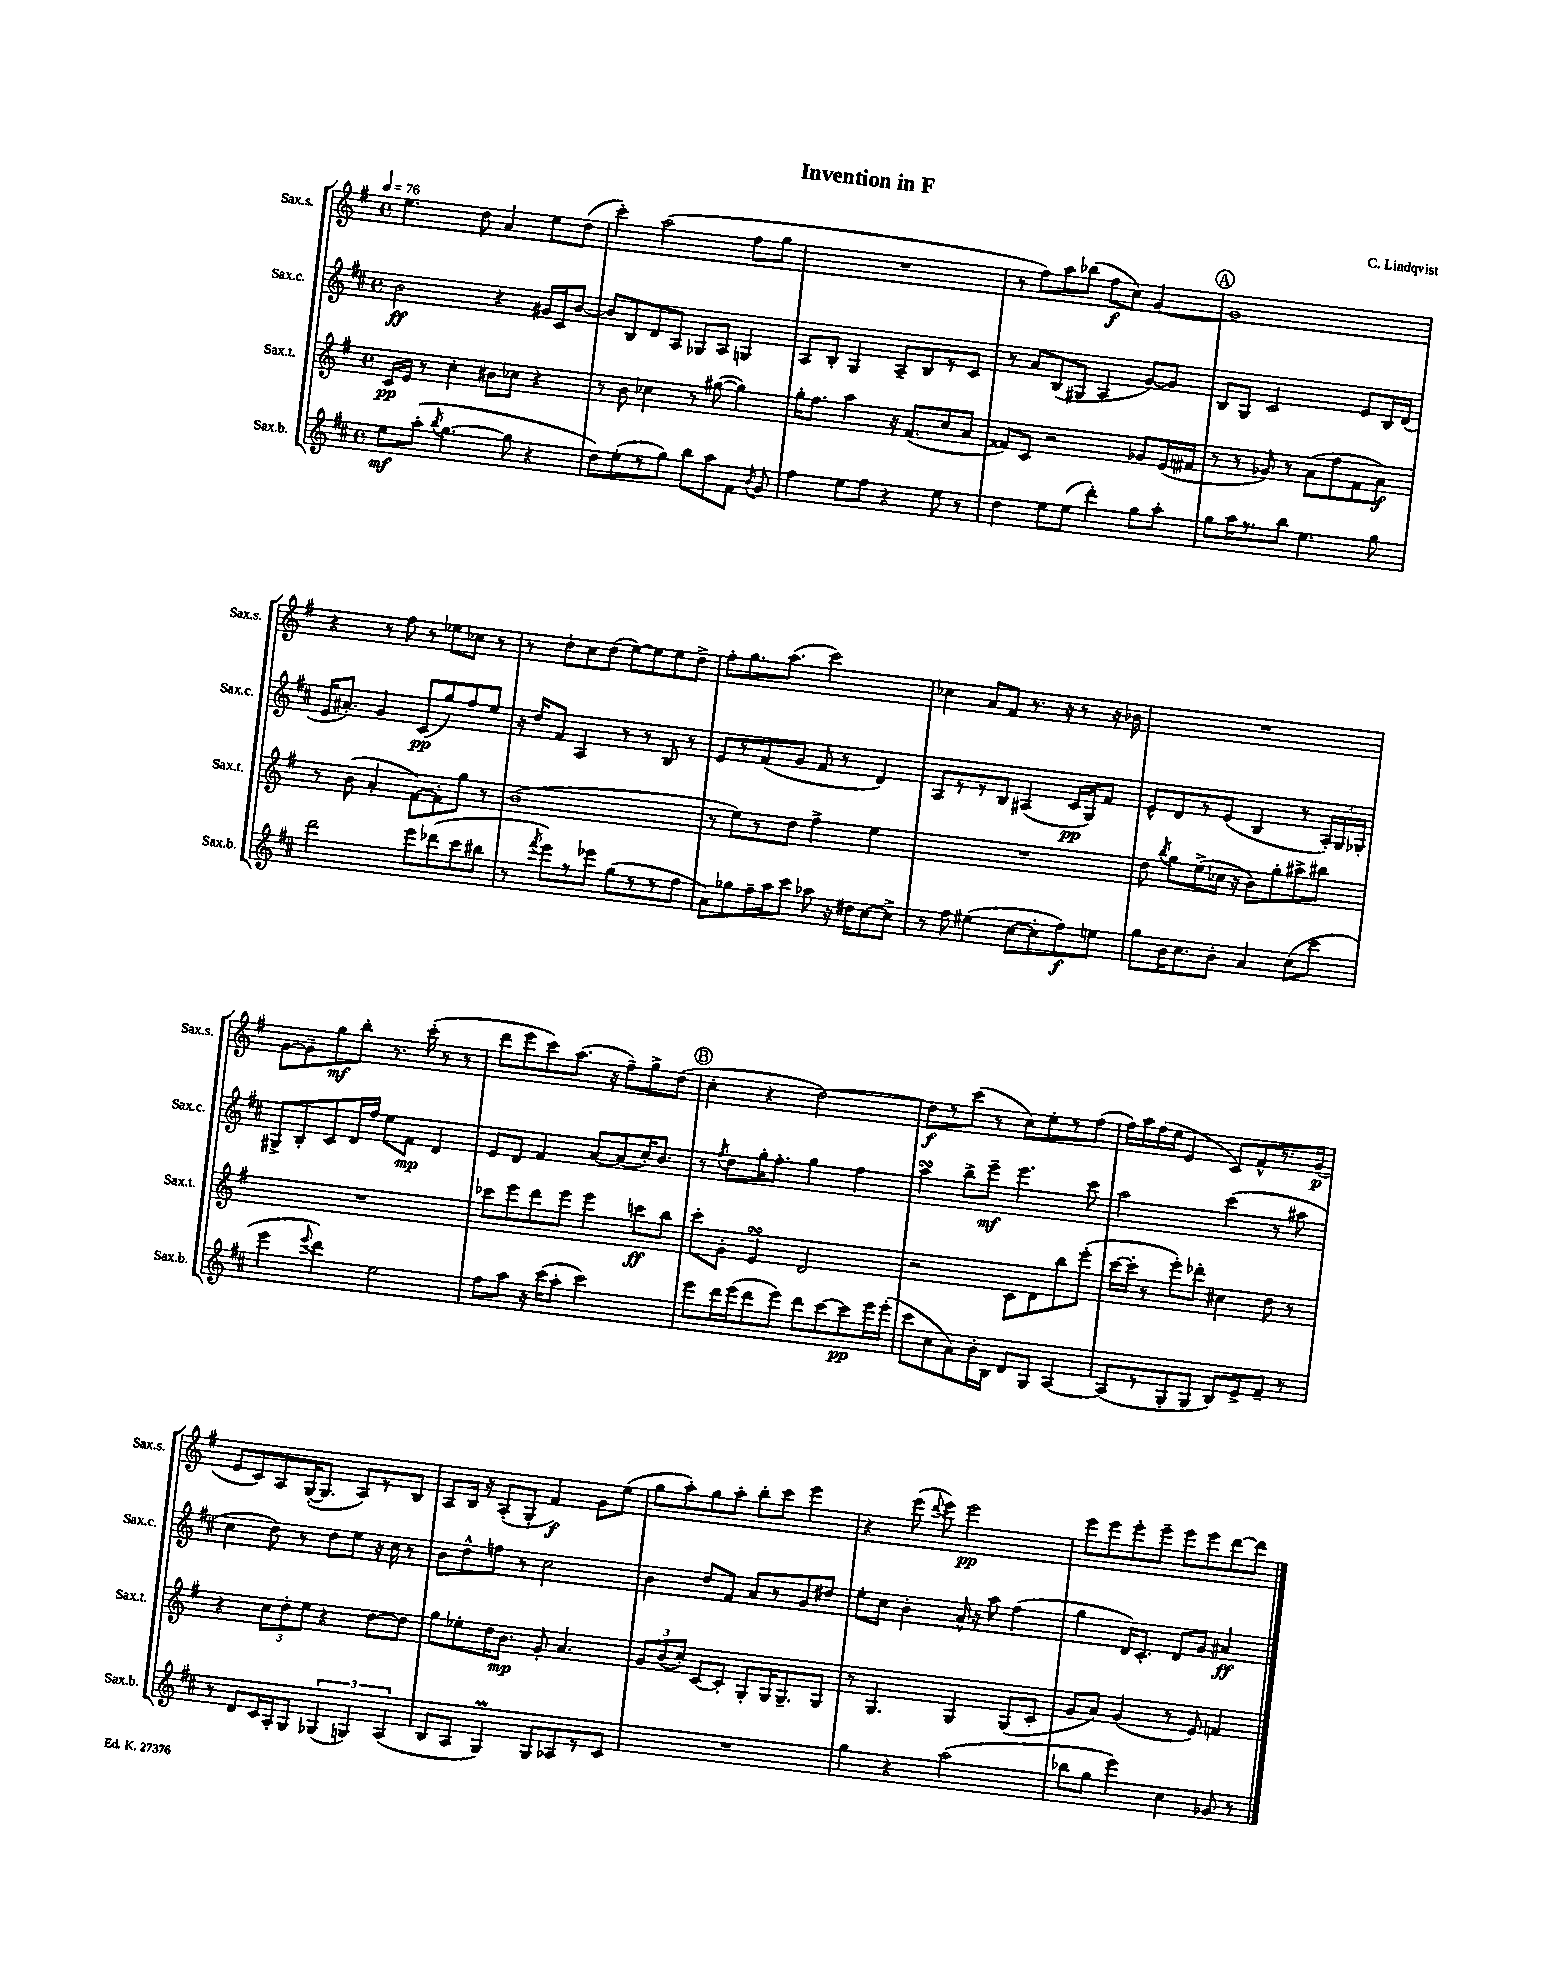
\header { title = "Invention in F" composer = "C. Lindqvist" }
<<
\new StaffGroup <<
\new Staff = "s0" \with { instrumentName = "Sax.s." shortInstrumentName = "Sax.s." } {
    \clef treble \key g \major \defaultTimeSignature \time 4/4 \tempo 4 = 76
    \autoBeamOff e''4. d''8 a'4 e''8[ d''8]( |
    c'''4-.) a''2( fis''8[ g''8] |
    R1 |
    r8 fis''8[) a''8 bes''8]( fis''8[\f c''8]) g'4~ |
    \mark \markup { \circle "A" } g'1 |
    r4 r8 fis''8 r8 ees''8[ ces''8] r8 |
    r8 d''8[-. c''8 d''8]( e''8[~) e''8 e''8 d''8]-> |
    fis''8[-. g''8. a''8.]( c'''2) |
    ces''4 a'8[ fis'8] r8. r16 r8 r16 bes'16 |
    R1 |
    g'8[~ g'8-- g''8\mf b''8]-. r8. c'''16-.( r8 r8 |
    d'''8[ e'''8 c'''8) a''8.]( r16 fis''8[--) g''8-> d''8]( |
    \mark \markup { \circle "B" } c''4-. r4 d''2~) |
    d''8[\f r8 c'''8]( r8 c''8[) e''8-. r8 fis''8]( |
    fis''16[) a''16 fis''16( e''16] e'4 c'8[) fis'8-^ r8. g'16]\p( |
    e'8[ c'8) a8 g16~-.( g8.] a8[) r8 b8] |
    a8[ b16] r16 a8[-.( g8]-. fis'4\f) g'8[ e''8]( |
    g''8[ a''8-.) g''8 a''8]-. b''8[-. c'''8] e'''4 |
    r4 e'''8( \appoggiatura { d'''8 } e'''8) e'''2\pp |
    e'''8[ e'''8 e'''8-. e'''8]-- e'''8[ e'''8 d'''8~ d'''8] \bar "|." |
}
\new Staff = "s1" \with { instrumentName = "Sax.c." shortInstrumentName = "Sax.c." } {
    \clef treble \key d \major \defaultTimeSignature \time 4/4
    \autoBeamOff b'2\ff r4 gis'16[ cis'16 b'8]~ |
    b'8[ b8 d'8 a8] ges8[ a8] g4 |
    a8[ b8]-. g4 a8[-- b8 r8 cis'8] |
    r8 a'8[ b8( gis8] a4 g'8[~) g'8] |
    \mark \markup { \circle "A" } b8[ g8] cis'2 e'8[ b16 d'16]( |
    e'16[ ais'8.]-.) g'4 cis'8[\pp( g''8) fis''8 e''8] |
    r16 d''16[ fis'8] a4 r8 r8 b8 r8 |
    e'8[ r8 fis'8( g'8] fis'8 r8 d'4) |
    a8[ r8 r8 b8] ais4( cis'16[\pp g16) fis'8] |
    e'8[-^ d'8 r8 e'8]( b4 r8 \tuplet 3/2 { a16[-.) g16 ges16]-. } |
    gis8[-> b8-. cis'8 d'16 fis''16] e''8[ fis'8]\mp d'4 |
    e'8[ d'8] fis'4 a'8[~ a'8( cis''16-.) b'8.] |
    \mark \markup { \circle "B" } r8 \acciaccatura { fis''8 } d''8[ g''16-. fis''8.]-. g''4 fis''4 |
    a''4\turn b''8[-> e'''8]--\mf e'''4. cis'''8 |
    a''2 cis'''4( r8 ais''8 |
    cis''4 d''8) r8 d''8[ e''8] r16 cis''16 r8 |
    b'8[ d''8-^ f''8] r8 cis''2 |
    b'4 d''8[ fis'8] a'8[ r8 g'8 dis''8] |
    e''8[-. cis''8] b'4-. a'16-^ r16 a''8 fis''4( |
    g''4 d'16[) cis'8.]-. d'8[ g'8] ais'4\ff \bar "|." |
}
\new Staff = "s2" \with { instrumentName = "Sax.t." shortInstrumentName = "Sax.t." } {
    \clef treble \key g \major \defaultTimeSignature \time 4/4
    \autoBeamOff c'16[\pp e'16] r8 c''4-. bis'8[ ces''8] r4 |
    r8 b'8 ces''4 r8 gis''8~( gis''4) |
    g''16[-. fis''8.] a''4 r16 fis'8.[( c''8 a'8] |
    fisis'8[) c'8] r2 ges'8[ e'16( fis'16] |
    \mark \markup { \circle "A" } r8 r8 ges'8) r8 a'8[( fis''8 fis'8 a'8]\f) |
    r8 b'8( a'4-. fis'8[~) fis'8-. g''8] r8 |
    b'1( |
    r8 e''8[) r8 d''8] fis''4-> e''4 |
    R1 |
    d''8 \acciaccatura { b''8 } g''8[ e''8->( ces''16] r16 b'8[) g''8-. ais''8-> bis''8] |
    R1 |
    ces'''8[ e'''8 d'''8 e'''8] e'''4 c'''8[\ff b''8] |
    \mark \markup { \circle "B" } c'''8[-. g'8]-. e'4\turn d'2 |
    r2 c'8[ d'8 b''8 e'''8]-.( |
    c'''16[~ c'''16]-. r8 e'''8[-.) des'''8]-. cis''4 d''8 r8 |
    r4 \tuplet 3/2 { c''8[ d''8-. e''8] } r4 d''8[~ d''8] |
    g''8[ ees''8-. d''16 b'8.]\mp g'8-. a'4. |
    \tuplet 3/2 { g'8[ b'8( c''8]-.) } c'8[~ c'8]-. g8[-. g16 g8.-- g8] |
    r8 g4. g4 g8[( c'8]-. |
    g'8[ a'8]) g'4( r8 e'8) f'4 \bar "|." |
}
\new Staff = "s3" \with { instrumentName = "Sax.b." shortInstrumentName = "Sax.b." } {
    \clef treble \key d \major \defaultTimeSignature \time 4/4
    \autoBeamOff e''8[\mf a''8]-.( \acciaccatura { b''8 } g''4.~ g''8 r4 |
    d''8[) e''8-.( r8 g''8]) b''8[ a''8 fis'8] \acciaccatura { b'8 } g'8 |
    fis''4 e''8[ fis''8] r4 e''8 r8 |
    d''4 e''8[ e''8]( d'''4-.) g''8[ a''8]-. |
    \mark \markup { \circle "A" } g''8[ a''16 r8. b''8] e''4. g''8 |
    d'''2 e'''8[ des'''8( cis'''8 bis''8] |
    r8 \acciaccatura { fis'''8 } e'''8[) r8 ees'''8] g''8[( r8 r8 fis''8] |
    a'8[) ges''8 fis''16-- a''16 cis'''8] aes''8 r16 dis''16[ cis''8~ cis''8]-> |
    r8 fis''8 eis''4( cis''8[~ cis''8-. fis''8\f) e''8] |
    g''8[ b'16 cis''8. b'8]-. a'4 cis''8[( cis'''8] |
    e'''4 \appoggiatura { e'''8 } d'''4) e''2 |
    fis''8[ a''8] r16 cis'''16[( a''8]-. cis'''2) |
    \mark \markup { \circle "B" } e'''8[ d'''16 e'''16( d'''8 e'''8]) d'''8[ cis'''8~ cis'''8\pp e'''16 e'''16]-.( |
    cis'''8[ cis''8 a'8) b'16-. b16] d'8[ g8] a4~ |
    a8[( r8 g8-. g8] b8[) e'8-> fis'8]-- r8 |
    r8 d'8[ cis'16 a16-. g8] \tuplet 3/2 { ges4( g4) a4( } |
    b8[ a8] g4\prall) g8[ aes8 r8 cis'8] |
    R1 |
    g''4 r4 a''2( |
    bes''8[ g''8] e'''4) cis''4 ges'8 r8 \bar "|." |
}
>>
>>
\layout { \context { \Score \remove "Bar_number_engraver" } }
